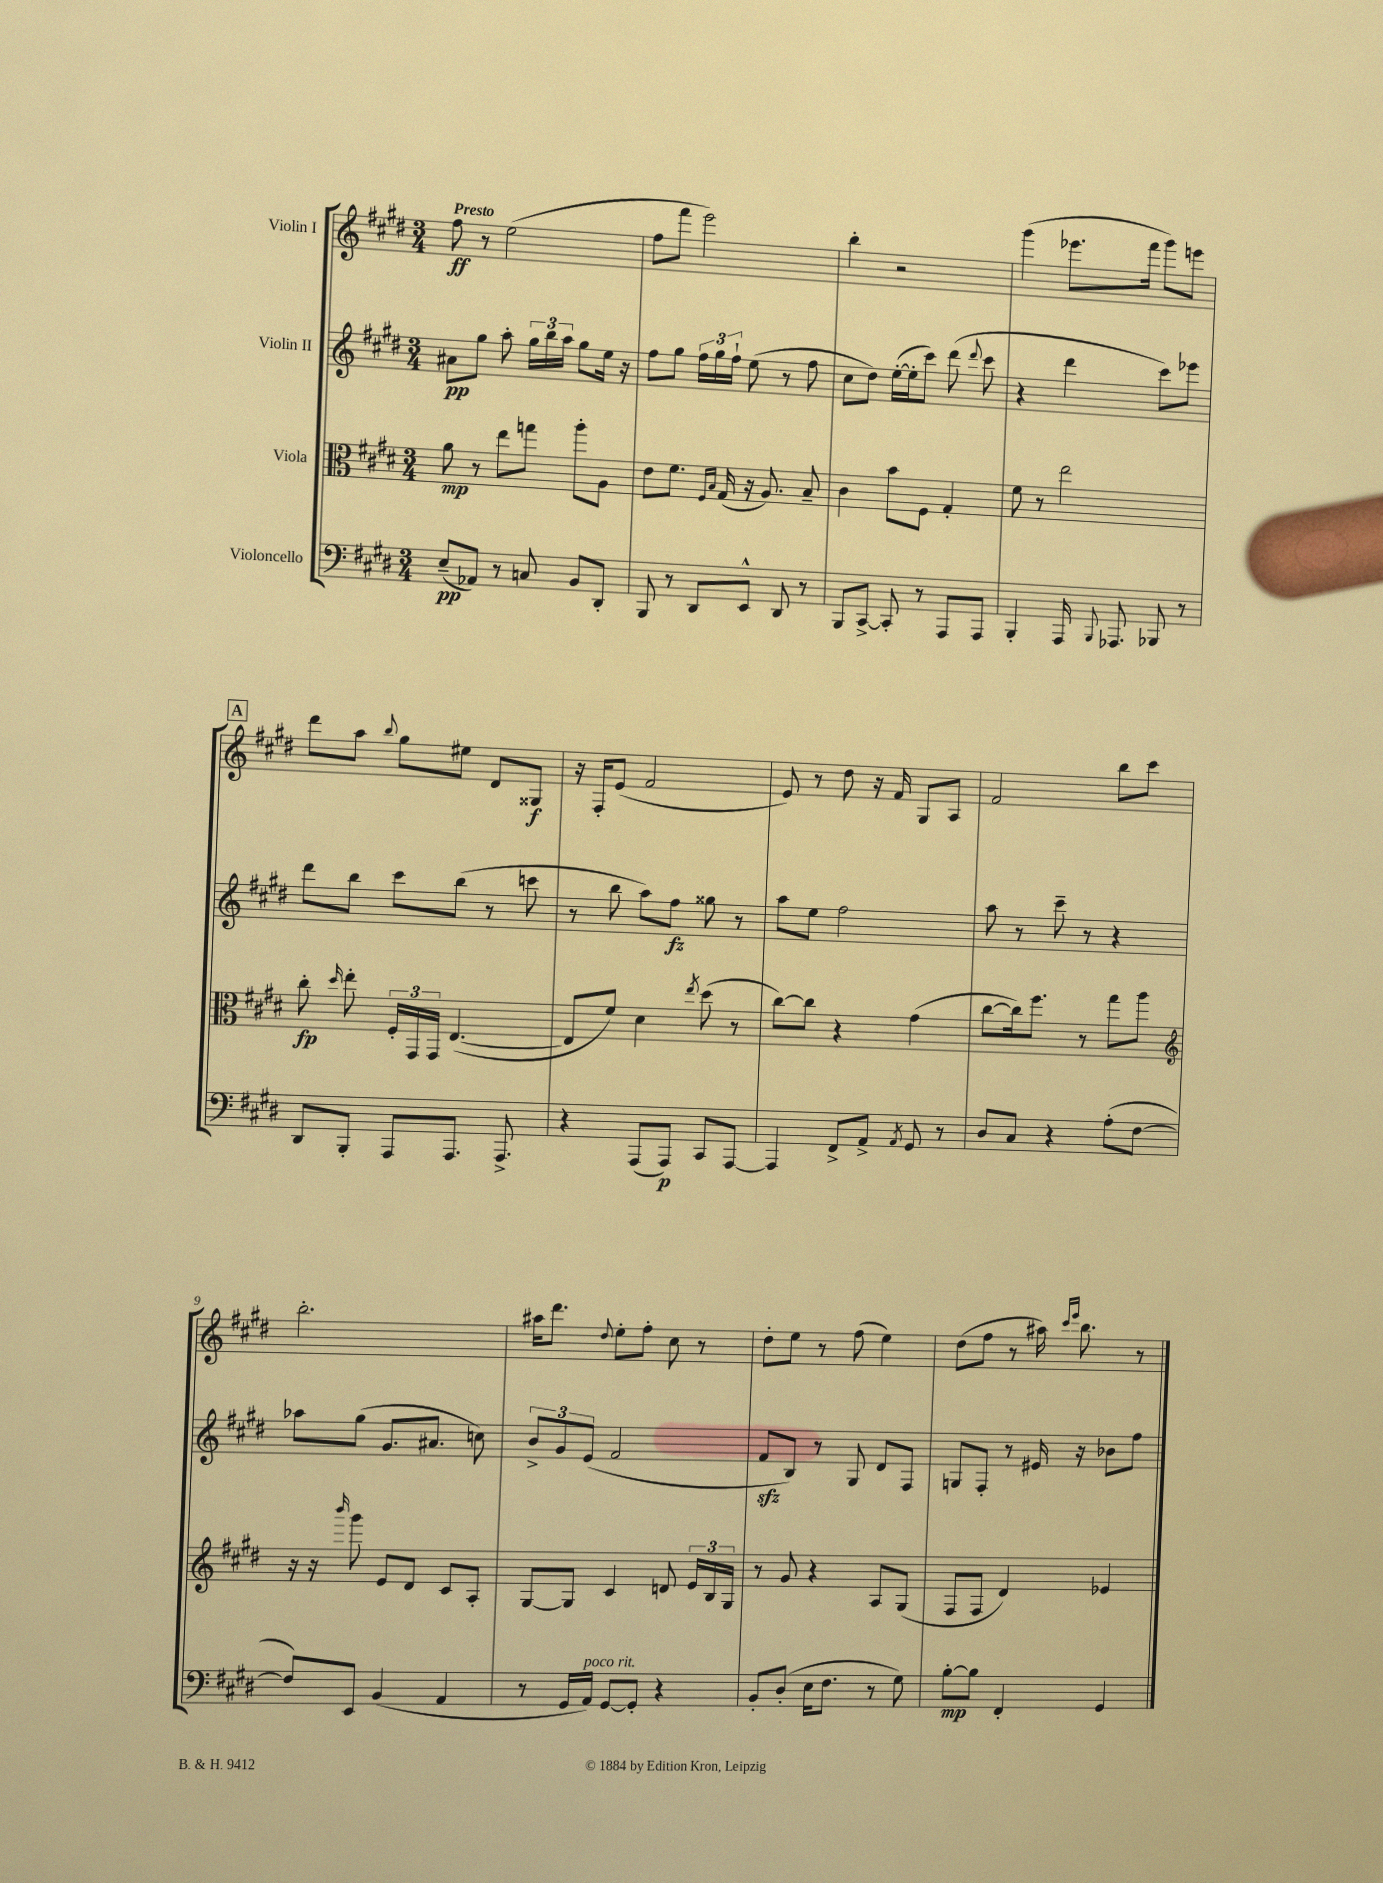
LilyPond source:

<<
\new StaffGroup <<
\new Staff = "s0" \with { instrumentName = "Violin I" } {
    \clef treble \key e \major \numericTimeSignature \time 3/4 \tempo "Presto"
    \autoBeamOff fis''8\ff r8 e''2( |
    fis''8[ fis'''8] e'''2) |
    b''4-. r2 |
    gis'''4( ees'''8.[ fis'''16] gis'''8[) e'''8] |
    \mark \markup { \box "A" } dis'''8[ a''8] \appoggiatura { b''8 } gis''8[ eis''8] dis'8[ gisis8]\f |
    r16 fis16[-. e'8]( fis'2 |
    e'8) r8 dis''8 r16 fis'16 gis8[ a8] |
    fis'2 b''8[ cis'''8] |
    b''2.-. |
    ais''16[ dis'''8.] \appoggiatura { dis''8 } e''8[-. fis''8]-. cis''8 r8 |
    dis''8[-. e''8] r8 fis''8( e''4) |
    dis''8[( fis''8] r8 ais''16) \grace { cis'''16[ e'''16] } b''8. r8 \bar "|." |
}
\new Staff = "s1" \with { instrumentName = "Violin II" } {
    \clef treble \key e \major \numericTimeSignature \time 3/4
    \autoBeamOff ais'8[\pp gis''8] a''8-. \tuplet 3/2 { gis''16[ b''16 a''16] } gis''8[ e''16] r16 |
    fis''8[ gis''8] \tuplet 3/2 { fis''16[ gis''16 fis''16]-! } e''8( r8 fis''8 |
    cis''8[ dis''8]) e''16[~-.( e''16-. cis'''8]) dis'''8( \appoggiatura { dis'''8 } cis'''8 |
    r4 dis'''4 cis'''8[) ees'''8] |
    \mark \markup { \box "A" } dis'''8[ b''8] cis'''8[ b''8]( r8 c'''8 |
    r8 b''8 a''8[) fis''8]\fz gisis''8 r8 |
    a''8[ e''8] fis''2 |
    a''8 r8 cis'''8-- r8 r4 |
    aes''8[ gis''8]( gis'8.[ ais'8.] c''8) |
    \tuplet 3/2 { b'8[-> gis'8 e'8]( } fis'2 |
    fis'8[\sfz b8]) r8 gis8 dis'8[ fis8] |
    g8[ fis8]-. r8 eis'16 r16 bes'8[ fis''8] \bar "|." |
}
\new Staff = "s2" \with { instrumentName = "Viola" } {
    \clef alto \key e \major \numericTimeSignature \time 3/4
    \autoBeamOff a'8\mp r8 e''8[ g''8] a''8[-. a8] |
    e'8[ fis'8.] \grace { fis16[ b16] } gis16( r16 a8.) b8-- |
    cis'4 b'8[ fis8] gis4-. |
    fis'8 r8 e''2 |
    \mark \markup { \box "A" } cis''8-.\fp \grace { dis''16 } e''8-. \tuplet 3/2 { fis16[-. gis,16 gis,16] } e4.~( |
    e8[ fis'8]) dis'4 \acciaccatura { e''8 } dis''8( r8 |
    cis''8[~) cis''8] r4 gis'4( |
    cis''8[~ cis''16) fis''8.] r8 gis''8[ a''8] |
    \clef treble r16 r16 \grace { b'''16 } gis'''8 e'8[ dis'8] cis'8[ a8]-. |
    gis8[~ gis8] cis'4 d'8 \tuplet 3/2 { e'16[ b16 gis16] } |
    r8 gis'8 r4 a8[ gis8]( |
    fis8[ fis8] dis'4) ees'4 \bar "|." |
}
\new Staff = "s3" \with { instrumentName = "Violoncello" } {
    \clef bass \key e \major \numericTimeSignature \time 3/4
    \autoBeamOff e8[--\pp( aes,8]) r8 c8 b,8[ dis,8]-. |
    b,,8 r8 dis,8[ e,8]-^ dis,8 r8 |
    b,,8[ cis,8]~-> cis,8-. r8 a,,8[ a,,8] |
    b,,4-. a,,16 \appoggiatura { b,,8 } aes,,8. bes,,8 r8 |
    \mark \markup { \box "A" } dis,8[ b,,8]-. a,,8[ a,,8.] a,,8.-> |
    r4 a,,8[( a,,8]\p) cis,8[ a,,8]~ |
    a,,4 fis,8[-> a,8]-> \acciaccatura { a,8 } gis,8 r8 |
    dis8[ cis8] r4 a8[-.( fis8]~ |
    fis8[) e,8] b,4( a,4 |
    r8 gis,16[ a,16]^\markup { \italic "poco rit." }) gis,8[~ gis,8]-. r4 |
    b,8[-. dis8]-.( e16[ fis8.] r8 gis8) |
    b8[~-.\mp b8] fis,4-. gis,4 \bar "|." |
}
>>
>>
